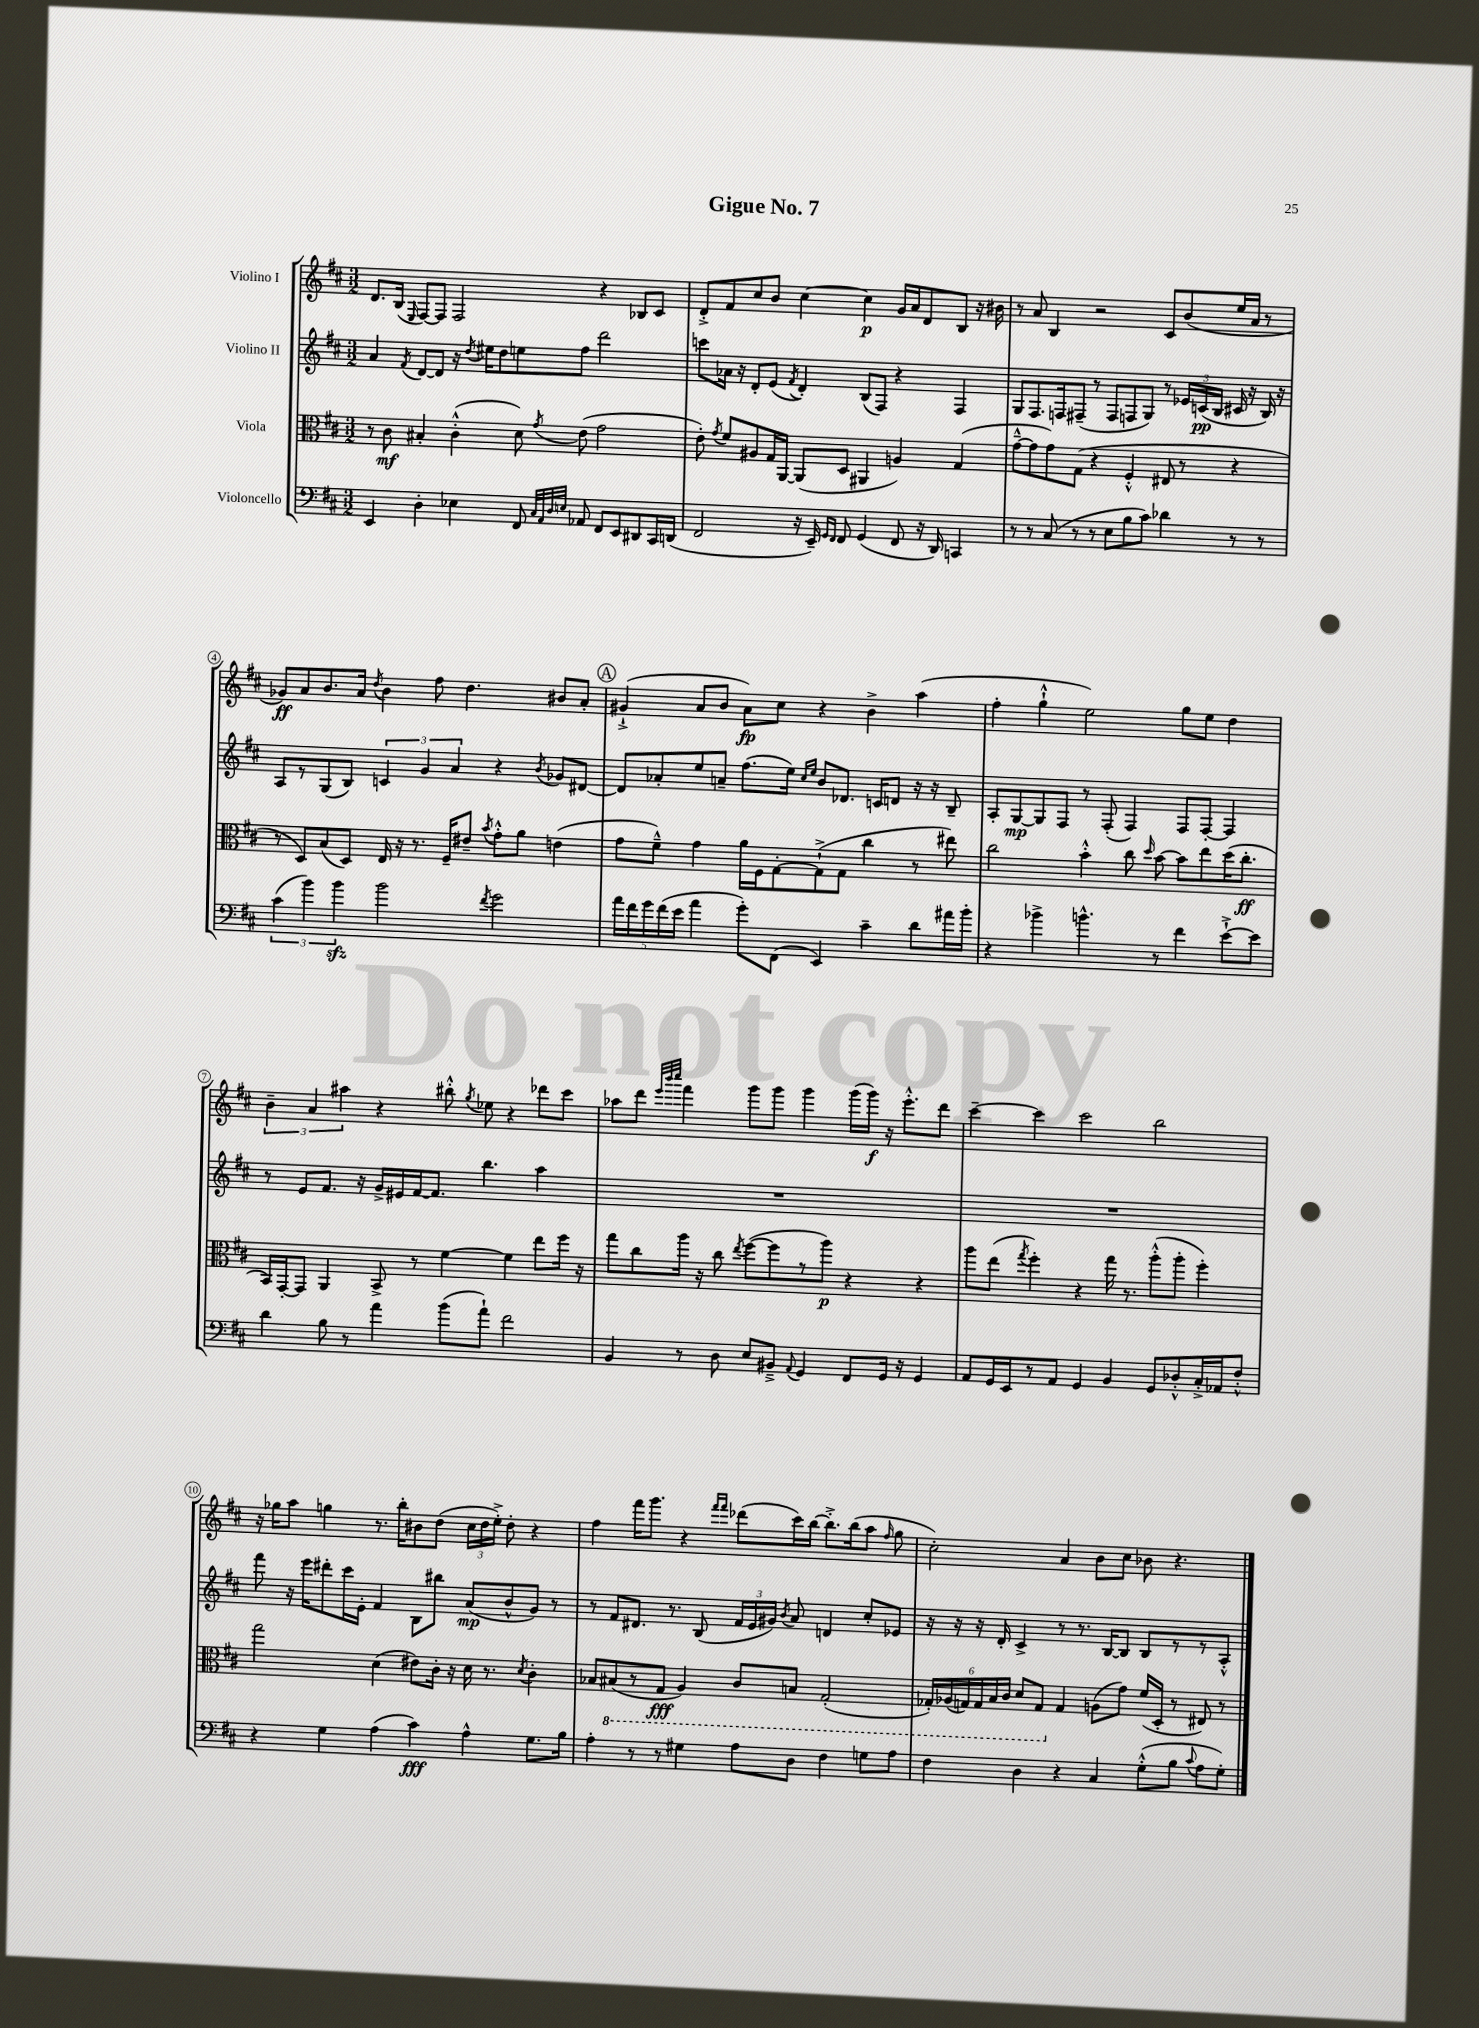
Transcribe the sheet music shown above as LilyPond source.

\header { title = "Gigue No. 7" }
<<
\new StaffGroup <<
\new Staff = "s0" \with { instrumentName = "Violino I" } {
    \clef treble \key d \major \numericTimeSignature \time 3/2
    \autoBeamOff d'8.[ b16]( \grace { e16 } fis8[~) fis8] fis2 r4 bes8[ cis'8] |
    d'8[-.-> fis'8 cis''8 b'8] cis''4~ cis''4\p g'16[ a'16 d'8 b8] r16 bis'16 |
    r8 a'8 b4 r2 cis'8[ b'8( e''16 a'16] r8 |
    ges'8[\ff) a'8 b'8. a'16] \acciaccatura { d''8 } b'4 fis''8 d''4. bis'8[ a'8]-. |
    \mark \markup { \circle "A" } gis'4-!->( a'8[ b'8] a'8[\fp) cis''8] r4 b'4-> a''4( |
    fis''4-. g''4-!-^ e''2) g''8[ e''8] d''4 |
    \tuplet 3/2 { b'4-- a'4 ais''4 } r4 bis''8-.-^ \acciaccatura { g''8 } ees''8 r4 des'''8[ cis'''8] |
    aes''8[ d'''8] \grace { e'''32[ b'''32 cis''''32] } fis'''4 g'''8[ g'''8] g'''4 g'''16[( g'''16]\f) r16 e'''8.[-.-^ d'''8] |
    cis'''4~-- cis'''4 cis'''2 b''2 |
    r16 ges''16[ a''8] g''4 r8. b''16[-. bis'8 d''8]( \tuplet 3/2 { cis''16[ d''16 e''16]-.->) } d''8-. r4 |
    fis''4 fis'''16[ g'''8.] r4 \grace { fis'''16[ fis'''16] } des'''8[( cis'''16) b''16]~ b''8.[-.-> b''16( a''8] \grace { fis''16 } g''8 |
    cis''2-.) a'4 b'8[ cis''8] bes'8 r4. \bar "|." |
}
\new Staff = "s1" \with { instrumentName = "Violino II" } {
    \clef treble \key d \major \numericTimeSignature \time 3/2
    \autoBeamOff a'4 \acciaccatura { fis'8 } d'8[~ d'8] r16 \acciaccatura { d''8 } eis''16[ d''8 e''8 fis''8] d'''2 |
    c'''8[ aes'16] r16 d'8[-. e'8]( \acciaccatura { fis'8 } d'4-.) b8[( fis8]) r4 fis4 |
    g8[ fis8. f16 fis8]--( r8 fis8[ f8 g8]) r8 \tuplet 3/2 { ees'16[ c'16\pp( b16] } cis'16 r16 b16) r16 |
    a8[ r8 g8( b8]) \tuplet 3/2 { c'4 g'4 a'4 } r4 \acciaccatura { b'8 } ges'8[ dis'8]~ |
    \mark \markup { \circle "A" } dis'8[ aes'8-. e''8 a'8]-- fis''8.[( e''16]) \grace { cis''16[ e''16] } b'8[ des'8.] c'16[ d'8] r16 r16 b8-- |
    a8[-. g8~\mp g8 fis8] r8 fis8-.( fis4) fis8[ fis8]~-. fis4 |
    r8 e'8[ fis'8.] r16 g'16[-> eis'16 fis'16~ fis'8.] b''4. a''4 |
    R1. |
    R1. |
    fis'''8 r16 e'''16[ dis'''8-. cis'''16 e'16]-. fis'4 b8[ bis''8] a'8[\mp( b'8-^ g'8]) r8 |
    r8 fis'8[ dis'8.] r8. b8( \tuplet 3/2 { fis'16[ e'16 gis'16]) } \acciaccatura { b'8 } a'8 d'4 cis''8[-. ees'8] |
    r16 r16 r16 d'16-. cis'4-> r8 r8. b16[~ b8] b8[ r8 r8 a8]-.-^ \bar "|." |
}
\new Staff = "s2" \with { instrumentName = "Viola" } {
    \clef alto \key d \major \numericTimeSignature \time 3/2
    \autoBeamOff r8 cis'8\mf bis4-. cis'4-.-^( d'8) \acciaccatura { g'8 } e'8( g'2 |
    e'8-.) \acciaccatura { g'8 } fis'8[ ais8 g16 a,16]~ a,8[( d8] ais,4 a4) g4( |
    g'8[~---^ g'8 g'8) g8]( r4 fis4-.-^ eis8 r8 r4 |
    r8 d8[) b8( d8]) e16 r16 r8. fis16[-- eis'8]-- \acciaccatura { b'8 } g'8[-.-^ a'8] e'4( |
    \mark \markup { \circle "A" } g'8[ fis'8]---^) g'4 a'16[ fis16 g8~-. g8-!->( g8] cis''4 r8 eis''8) |
    cis''2 b'4-.-^ cis''8 \grace { d''16 } b'8~ b'8[ e''8 d''16( cis''8.]-.\ff |
    b,16[) g,16~-. g,8] a,4 b,8-> r8 fis'4~ fis'4 e''8[ fis''16] r16 |
    g''8[ cis''8 a''16] r16 cis''8 \acciaccatura { e''8 } fis''8[~( fis''8 r8 a''8]\p) r4 r4 |
    a''8[ e''8]( \acciaccatura { g''8 } fis''4-.) r4 g''16 r8. a''8[-.-^( a''8]-. fis''4-.) |
    g''2 d'4( eis'8[) cis'16]-. r16 d'16 r8. \acciaccatura { d'8 } cis'4-. |
    bes8[ \ottava #-1 bis,8( r8 g,8]\fff a,4) cis8[ b,8] g,2-.( |
    \tuplet 6/4 { ges,16[-.) aes,16( g,16) g,16 b,16 cis16] } d8[ g,8] \ottava #0 g4 a!8[( g'8]) fis'16[( d16]-. r8 eis8) r8 \bar "|." |
}
\new Staff = "s3" \with { instrumentName = "Violoncello" } {
    \clef bass \key d \major \numericTimeSignature \time 3/2
    \autoBeamOff e,4 d4-. ees4 fis,8 \grace { cis32[ a,32 d32 e32] } aes,8 fis,8[ e,8 dis,8 cis,16 d,16]( |
    fis,2 r16 e,16--) \grace { g,16[ fis,16] } fis,8 g,4( fis,8 r16 d,16) c,4 |
    r8 r8 cis8( r8 r8 e8[ b8 cis'8]) des'4 r8 r8 |
    \tuplet 3/2 { cis'4( b'4) b'4\sfz } b'2 \acciaccatura { fis'8 } g'2 |
    \mark \markup { \circle "A" } \tuplet 5/4 { a'16[ fis'16 g'16 fis'16( e'16] } a'4 g'8[-.) fis,8]( e,4) cis'4-- d'8[ ais'16 b'16]-. |
    r4 bes'4-> b'4.-^ r8 fis'4 e'8[~-!-> e'8] |
    d'4 b8 r8 a'4 b'8[( a'8]-!) fis'2 |
    b,4 r8 d8 e8[ bis,8]---> \appoggiatura { a,8 } g,4 fis,8[ g,16] r16 g,4 |
    a,8[ g,16 e,16 r8 a,8] g,4 b,4 g,8[ des8-.-^ cis16-.-> aes,16 fis8]-.-^ |
    r4 g4 a4( cis'4\fff) a4-^ g8.[ b16] |
    a4-. r8 r8 gis4 a8[ d8] fis4 g8[ a8] |
    fis4 d4 r4 cis4 g8[-.-^( b8] \appoggiatura { cis'8 } a8[ g8]-.) \bar "|." |
}
>>
>>
\layout { \context { \Score \override BarNumber.stencil = #(make-stencil-circler 0.1 0.3 ly:text-interface::print) } }
